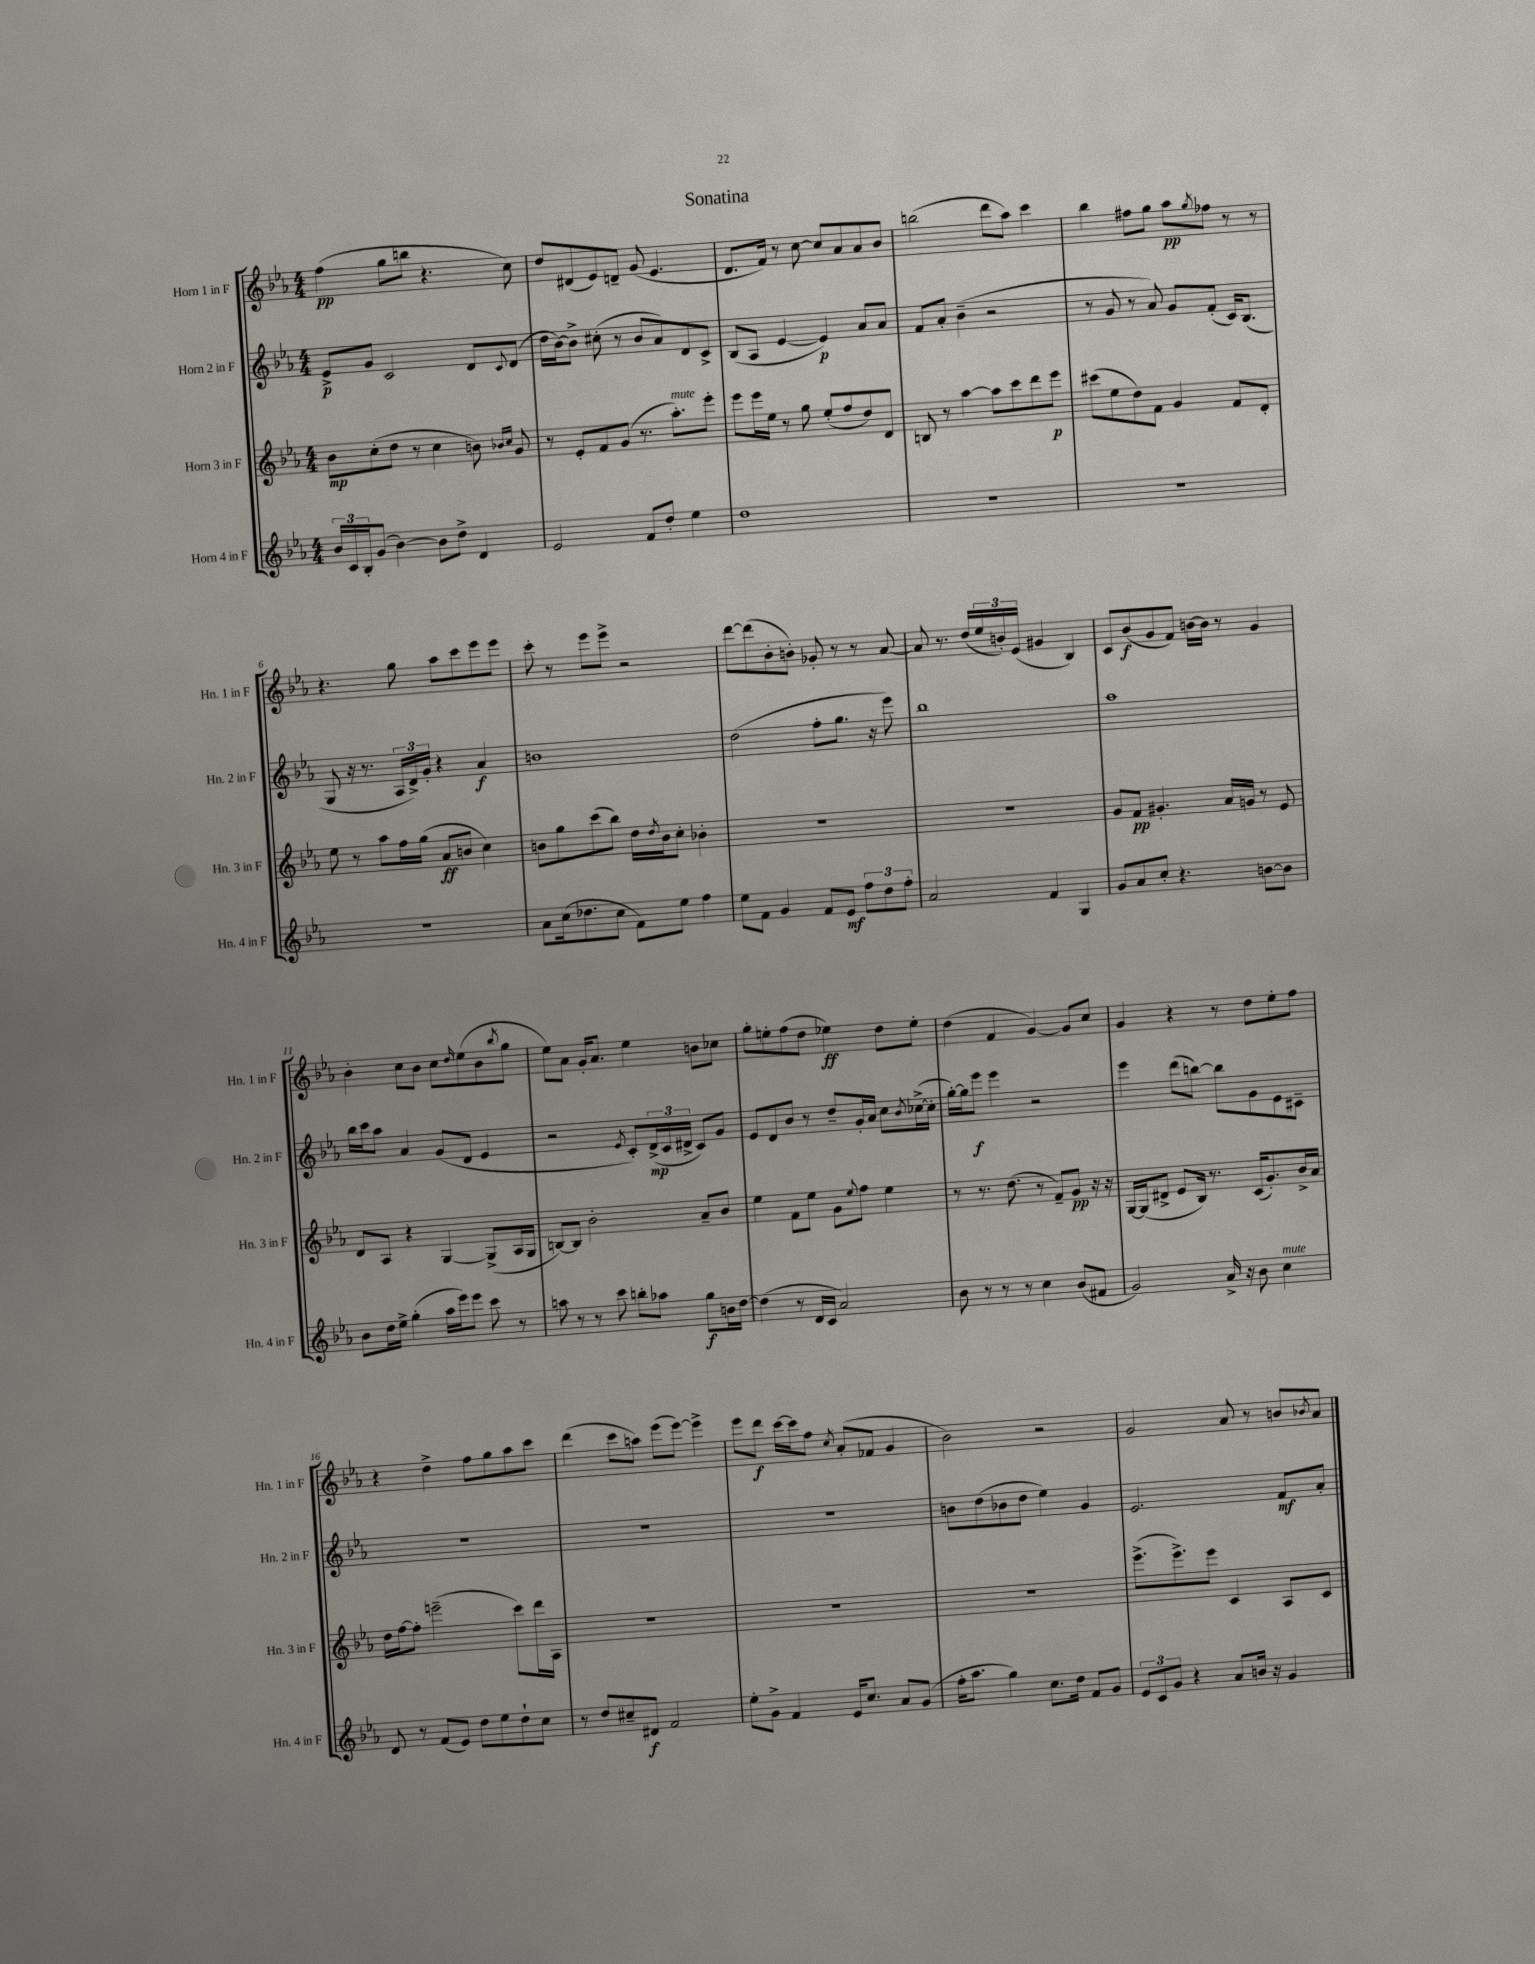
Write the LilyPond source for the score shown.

\header { title = "Sonatina" }
<<
\new StaffGroup <<
\new Staff = "s0" \with { instrumentName = "Horn 1 in F" shortInstrumentName = "Hn. 1 in F" } {
    \clef treble \key ees \major \numericTimeSignature \time 4/4
    f''4\pp( g''8 b''8 r4. c''8) |
    d''8 dis'8( ees'8) d'8-- g'8( ees'4. |
    d'8. f'16) r8 c''8~ c''8 aes'8 aes'8 bes'8 |
    b''2( d'''8 aes''8) c'''4 |
    bes''4 fis''8 g''8 aes''8\pp \acciaccatura { g''8 } fes''8 r8 r8 |
    r4. g''8 aes''8 c'''8 ees'''8 ees'''8 |
    c'''8-. r8 ees'''8 ees'''8-> r2 |
    d'''8~ d'''8( bes'8-. b'8-.) ges'8-. r8 r8 aes'8~ |
    aes'8 r8. d''16( \tuplet 3/2 { ees''16 b'16-.) ees'16( } gis'4 bes4) |
    c'8 bes'8\f( g'8 f'8) b'16~ b'16 r8 g'4 |
    bes'4-. c''8 bes'8 c''8 \grace { d''16 } ees''8( bes'8 \acciaccatura { bes''8 } g''8 |
    ees''8) aes'8 g'16-. aes'8. ees''4 b'8 ces''8 |
    g''8-. e''8-. f''8( d''8 ees''4\ff) d''8 ees''8-. |
    d''4( f'4 g'4~) g'8 c''8 |
    g'4 r4 r8 d''8 ees''8-. f''8 |
    r4 d''4-> f''8 g''8 aes''8 c'''8 |
    d'''4( c'''8 a''8) ees'''8( ees'''8~) ees'''4-> |
    ees'''8 d'''8\f c'''16~ c'''16 f''8 \acciaccatura { c''8 } aes'8-.( fes'8 g'4 |
    bes'2) r2 |
    g'2 aes'8 r8 b'8 \acciaccatura { bes'8 } aes'8 \bar "|." |
}
\new Staff = "s1" \with { instrumentName = "Horn 2 in F" shortInstrumentName = "Hn. 2 in F" } {
    \clef treble \key ees \major \numericTimeSignature \time 4/4
    ees'8->\p g'8 c'2 d'8 \appoggiatura { c'8 } d'8( |
    d''16 bes'16~) bes'8-> cis''8-.( r8 bes'8 aes'8) d'8 c'8-> |
    bes8( aes8 ees'4~ ees'4\p) aes'8 aes'8 |
    f'8 aes'8-. bes'4--( r2 |
    r8 g'8 r8 aes'8) g'8 f'8-.( c'16) bes8.( |
    g8 r16 r8. \tuplet 3/2 { aes16 d'16->) g'16-. } r4 aes'4\f |
    b'1 |
    d''2( f''8-. g''8. r16 ees'''8) |
    bes''1 |
    aes''1 |
    bes''16 c'''16 aes''8 aes'4 g'8( d'8 ees'4 |
    r2 \acciaccatura { ees'8 } c'8-.) \tuplet 3/2 { d'16->\mp( c'16 dis'16-> } c'8) g'8 |
    ees'8 d'8 bes'8 r8 d''8-- g'16-. aes'16 c''8 \acciaccatura { bes'8 } ces''16~->( ces''16-. |
    g''16~-.) g''16 ees'''8\f ees'''4 r2 |
    ees'''4 d'''8( b''8~) b''8 g'8 ees'8 cis'8-- |
    R1 |
    R1 |
    R1 |
    b'8 d''8( bes'8 d''8 ees''4) g'4 |
    ees'2. f'8\mf aes'8-. \bar "|." |
}
\new Staff = "s2" \with { instrumentName = "Horn 3 in F" shortInstrumentName = "Hn. 3 in F" } {
    \clef treble \key ees \major \numericTimeSignature \time 4/4
    bes'8\mp c''8-.( d''8 r8 c''4 b'8) \grace { bes'16 c''16 } g'8 |
    r8 ees'8-. f'8 g'8( r8. aes''8.-.^\markup { \italic "mute" }) ees'''8-. |
    ees'''8 ees'''16 ees''16 r8 g''8 ees''8-.( f''8 d''8) d'8 |
    b8 r8 aes''4~ aes''8 c'''8 d'''8 ees'''8\p |
    cis'''8( ees''8 d''8) f'8 g'4 f'8 d'8-. |
    ees''8 r8 aes''8 f''16 g''16( aes'8\ff b'8 c''4) |
    b'8 g''8 c'''8( bes''8) d''16 \acciaccatura { d''8 } b'16 c''8-. bes'4-. |
    R1 |
    R1 |
    g'8 f'8\pp gis'4.-. aes'16 g'16 r8 ees'8 |
    d'8 aes8 r4 g4~ g8->( aes16 g16 |
    b8~) b8 bes'2-. aes'8-- bes'8 |
    ees''4 f'8 ees''8 g'8 \appoggiatura { ees''8 } f''8 ees''4 |
    r8 r8. d''8.( r8 f'8--) g'8\pp r16 r16 |
    g16~ g16( dis'8-> ees'8 bes16) r8. c'16( g'8.-.) bes'16-> aes'16 |
    d''16 f''16~ f''8-. e'''2--( c'''8) d'''16 aes16 |
    R1 |
    R1 |
    R1 |
    ees'''8.->( ees'''8.->) ees'''8 c'4 aes8 c'8 \bar "|." |
}
\new Staff = "s3" \with { instrumentName = "Horn 4 in F" shortInstrumentName = "Hn. 4 in F" } {
    \clef treble \key ees \major \numericTimeSignature \time 4/4
    \tuplet 3/2 { bes'16 c'16 bes16-. } g'8( bes'4~) bes'8 d''8-> d'4 |
    ees'2 f'8 d''8-. ees''4 |
    d''1 |
    R1 |
    R1 |
    R1 |
    aes'8 c''16( des''8. c''8 f'8) ees''8 f''4 |
    ees''8 f'8 g'4 f'8 ees'8\mf \tuplet 3/2 { f''8 d''8 f''8-. } |
    aes'2 f'4 g4 |
    g'8 aes'8 c''8-. r4. b'8~ b'8 |
    bes'8 d''16 ees''16-> g''4-.( aes''16 ees'''16) ees'''8 c'''8 r8 |
    a''8 r8 r8 c'''8 b''8-. aes''8 g''8\f b'16 d''16~ |
    d''4( r8 d'16 c'16 aes'2) |
    bes'8 r8 r8 r8 c''4 bes'8( fis'8 |
    g'2) aes'16-> r16 bes'8 c''4^\markup { \italic "mute" } |
    d'8 r8 f'8( ees'8) d''8 ees''8 d''8-! c''8 |
    r8 d''8 cis''8-- dis'8\f f'2 |
    ees''8-. g'8-> f'4 ees'16 c''8. aes'8 g'8( |
    f''16-. aes''8. g''4) c''8. d''16 f'8 g'8 |
    \tuplet 3/2 { ees'8 c'8 g'8 } r4 aes'8 b'16 r16 g'4 \bar "|." |
}
>>
>>
